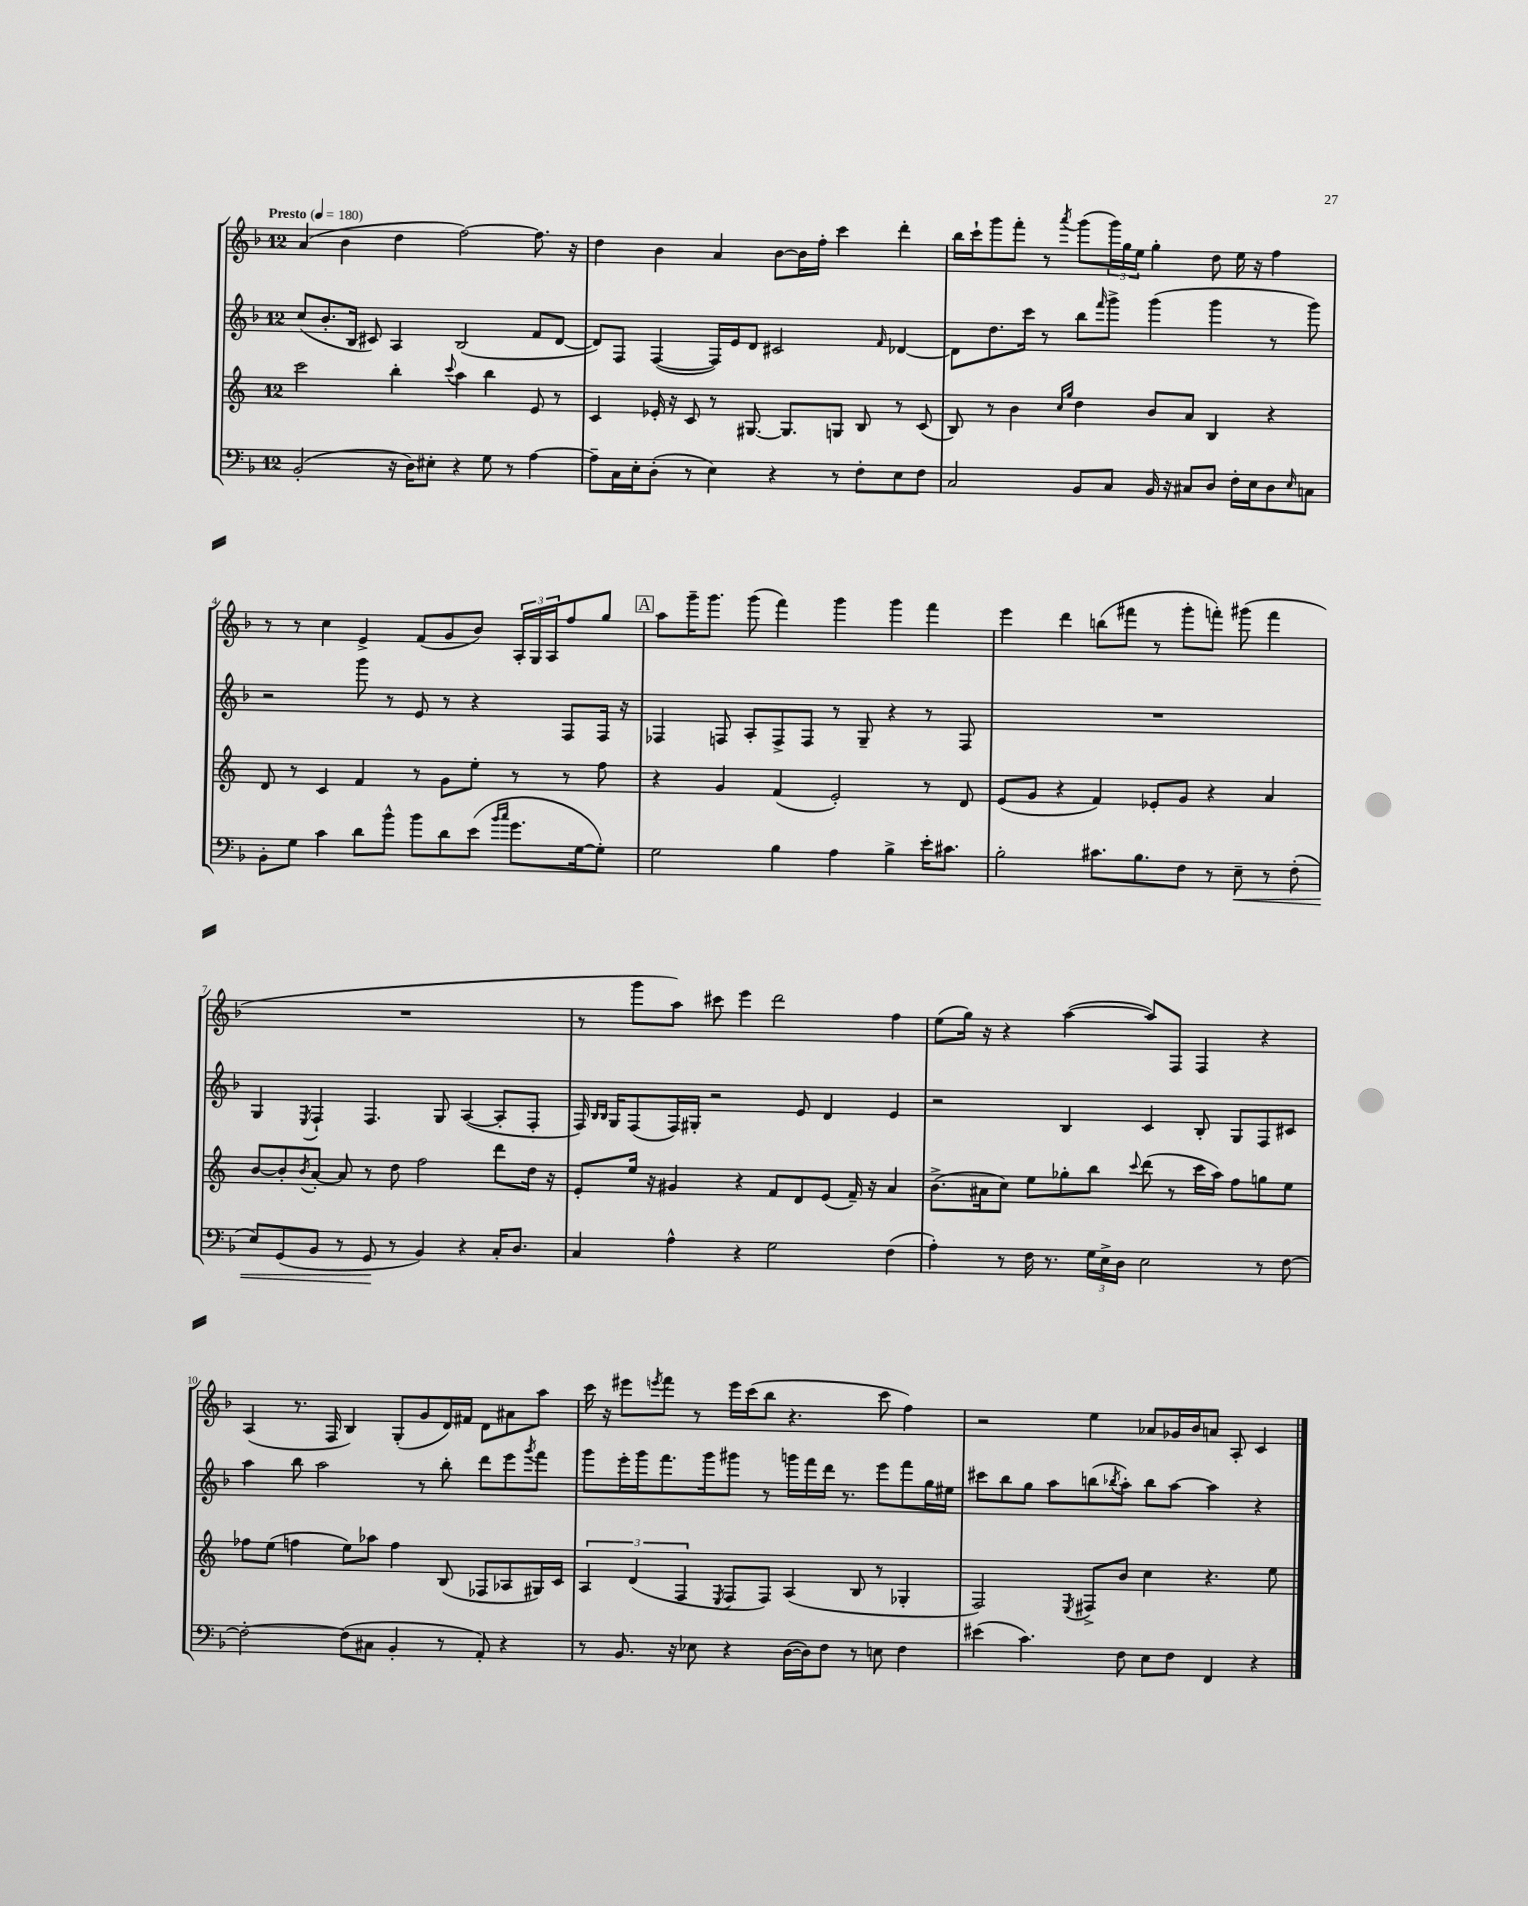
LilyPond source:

<<
\new StaffGroup <<
\new Staff = "s0" {
    \clef treble \key f \major \once \override Staff.TimeSignature.style = #'single-digit \time 12/8 \tempo "Presto" 4 = 180
    a'4( bes'4 d''4 f''2~) f''8. r16 |
    d''4 bes'4 a'4 bes'8~ bes'16 f''16-. c'''4 d'''4-. |
    bes''16 c'''16-! g'''8 f'''8-. r8 \acciaccatura { a'''8 } g'''8( \tuplet 3/2 { g'''16) g''16 e''16 } g''4-. d''8 e''16 r16 f''4 |
    r8 r8 c''4 e'4-> f'8( g'8 bes'8) \tuplet 3/2 { a16-. g16 a16 } f''8 g''8 |
    \mark \markup { \box "A" } a''8 g'''16-- g'''8. g'''8( f'''4) g'''4 g'''4 f'''4 |
    e'''4 d'''4 b''8( fis'''8 r8 g'''8-. f'''8-.) gis'''8( f'''4 |
    R1. |
    r8 g'''8 a''8) cis'''8 e'''4 d'''2 f''4 |
    e''8( g''16) r16 r4 a''4~( a''8) f8 f4 r4 |
    a4( r8. f16 bes4) g8-.( g'8 d'16) fis'16 d'8 ais'8 a''8 |
    c'''16 r16 eis'''8 \acciaccatura { e'''8 } f'''8 r8 e'''16 c'''16( bes''8 r4. c'''8 f''4) |
    r2 e''4 aes'8 ges'16 bes'16 a'8 a8-. c'4 \bar "|." |
}
\new Staff = "s1" {
    \clef treble \key f \major \once \override Staff.TimeSignature.style = #'single-digit \time 12/8
    c''8( bes'8.-. bes16 cis'8) a4 bes2( f'8 d'8~ |
    d'8) f8 f4~( f16) e'16 d'8 cis'2 \grace { f'16 } des'4~ |
    des'8 d''8. c'''16 r8 bes''8 \grace { f'''16 } g'''8-> g'''4( g'''4 r8 g'''8) |
    r2 g'''8 r8 e'8 r8 r4 f8 f16 r16 |
    \mark \markup { \box "A" } fes4 f8 a8-. f8-> f8 r8 g8-- r4 r8 f8 |
    R1. |
    g4 \acciaccatura { e8 } f4-! f4. g8 a4~( a8-. f8-. |
    f16) \grace { bes16 bes16 } g16 f8( f16) gis16-. r2 e'8 d'4 e'4 |
    r2 bes4 c'4 bes8-. g8 f8 cis'8 |
    a''4 bes''8 a''2 r8 bes''8-. d'''8 e'''8 \acciaccatura { g'''8 } f'''8 |
    g'''8 e'''16-. g'''16 f'''8. g'''16 gis'''8 r8 g'''16 f'''16 d'''16 r8. e'''8 f'''8 g''16 eis''16 |
    cis'''8 bes''8 g''8 a''8 b''8( \acciaccatura { bes''8 } a''8-.) bes''8 a''8~ a''4 r4 \bar "|." |
}
\new Staff = "s2" {
    \clef treble \key c \major \once \override Staff.TimeSignature.style = #'single-digit \time 12/8
    c'''2 b''4-. \appoggiatura { c'''8 } a''4 b''4 e'8 r8 |
    c'4 ees'16-. r16 c'8 r8 gis8.~ gis8. g8 b8 r8 c'8( |
    b8) r8 b'4 \grace { c''16 g''16 } d''4 b'8 a'8 b4 r4 |
    d'8 r8 c'4 f'4 r8 g'8 e''8-. r8 r8 f''8 |
    \mark \markup { \box "A" } r4 g'4 f'4( e'2-.) r8 d'8 |
    e'8( g'8 r4 f'4) ees'8-. g'8 r4 a'4 |
    b'8~ b'8-. \acciaccatura { b'8 } a'8~-. a'8 r8 d''8 f''2 d'''8 d''16 r16 |
    e'8-. e''16 r16 gis'4 r4 f'8 d'8 e'8( f'16--) r16 a'4 |
    b'8.->( ais'16 c''8) e''8 ges''8-. b''8 \appoggiatura { c'''8 } d'''8( r8 c'''16 a''16) f''8 g''8 e''8 |
    fes''8 e''8( f''4 e''8) aes''8 f''4 b8( fes8 aes8 gis16) c'16 |
    \tuplet 3/2 { a4 d'4( f4 } \acciaccatura { e8 } f8 f8) a4( b8 r8 ges4-. |
    f2) \acciaccatura { e8 } fis8-> b'8 c''4 r4. e''8 \bar "|." |
}
\new Staff = "s3" {
    \clef bass \key f \major \once \override Staff.TimeSignature.style = #'single-digit \time 12/8
    bes,2-.( r16 d16) eis8-. r4 g8 r8 a4~ |
    a8-- c16 e16-. d8-.( r8 e4) r4 r8 f8-. e8 f8 |
    c2 bes,8 c8 bes,16 r16 cis8 d8 f16-. e16 d8 \grace { e16 } c8 |
    bes,8-. g8 c'4 d'8 bes'8-^ bes'8 d'8 e'8( \grace { bes'16 c''16 } g'8. g16~ g8-.) |
    \mark \markup { \box "A" } g2 bes4 a4 bes4-> e'16-. cis'8. |
    bes2-. cis'8. bes8. f8 r8 e8--\< r8 f8-.( |
    e8) g,8( bes,8 r8 g,8\! r8 bes,4) r4 c16-. d8. |
    c4 a4-^ r4 g2 f4( |
    a4-.) r8 f16 r8. \tuplet 3/2 { g16 e16-> d16 } e2 r8 f8~ |
    f2~-. f8( cis8 bes,4-. r8 a,8-.) r4 |
    r8 bes,8. r16 ees8 r4 d16~( d16) f8 r8 e8 f4 |
    eis'4( c'4.) f8 e8 f8 f,4 r4 \bar "|." |
}
>>
>>
